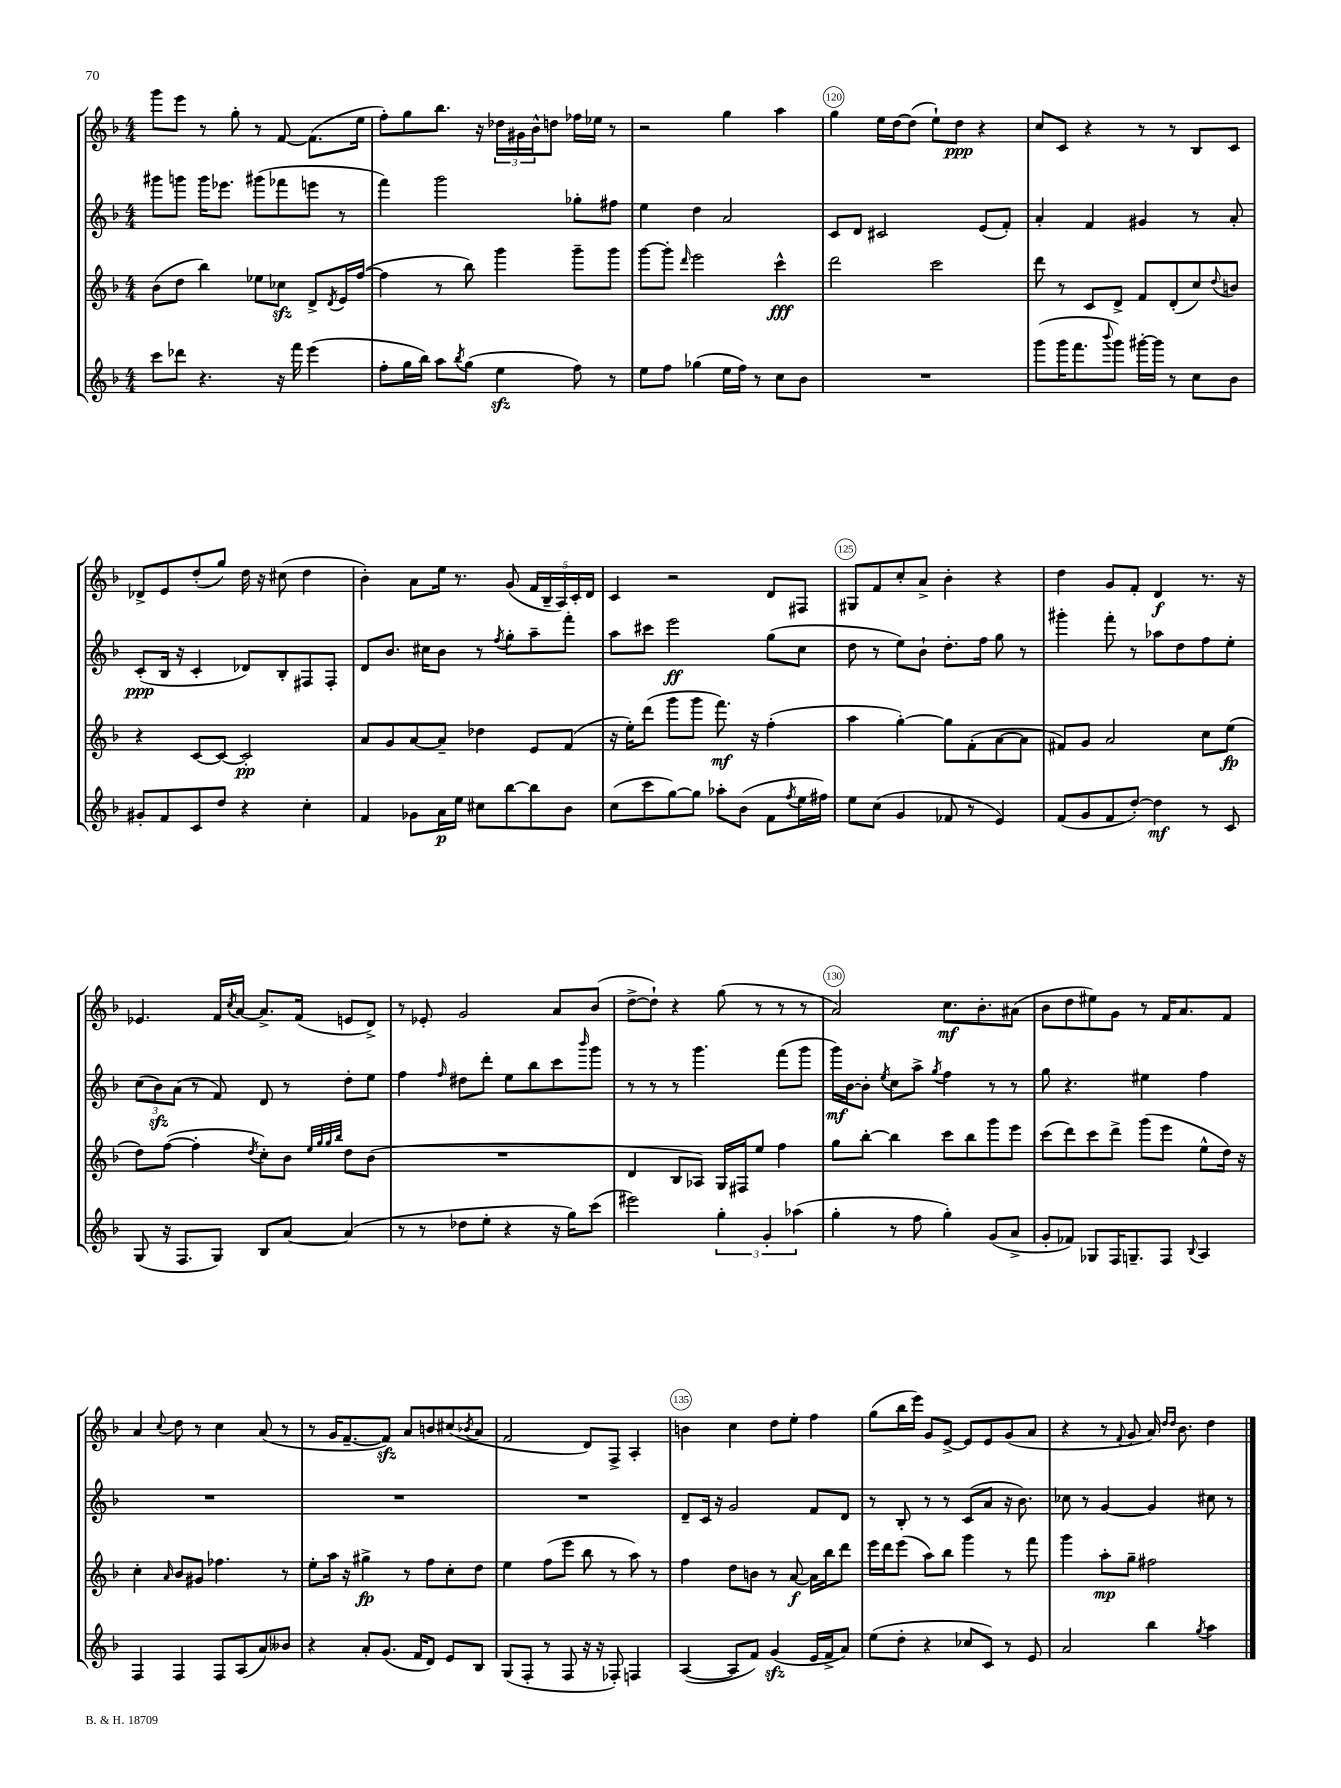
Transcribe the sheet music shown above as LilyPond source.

<<
\new StaffGroup <<
\new Staff = "s0" {
    \clef treble \key f \major \numericTimeSignature \time 4/4
    g'''8 e'''8 r8 g''8-. r8 f'8~ f'8.( e''16 |
    f''8-.) g''8 bes''8. r16 \tuplet 3/2 { des''16 gis'16 bes'16-^ } d''8 fes''16 ees''16 r8 |
    r2 g''4 a''4 |
    g''4 e''16 d''16~ d''8( e''8-!) d''8\ppp r4 |
    c''8 c'8 r4 r8 r8 bes8 c'8 |
    des'8-> e'8 d''8-.( g''8) d''16 r16 cis''8( d''4 |
    bes'4-.) a'8 e''16 r8. g'8( \tuplet 5/4 { f'16 bes16-- a16) c'16-. d'16 } |
    c'4 r2 d'8 fis8 |
    gis8 f'8 c''8-. a'8-> bes'4-. r4 |
    d''4 g'8 f'8-. d'4\f r8. r16 |
    ees'4. f'16 \acciaccatura { c''8 } a'16~ a'8.-> f'16( e'8 d'8->) |
    r8 ees'8-. g'2 a'8 bes'8( |
    d''8~-> d''8-!) r4 g''8( r8 r8 r8 |
    a'2) c''8.\mf bes'8.-. ais'8( |
    bes'8 d''8 eis''8) g'8 r8 f'16 a'8. f'8 |
    a'4 \appoggiatura { c''8 } d''8 r8 c''4 a'8( r8 |
    r8 g'16 f'8.~-- f'8\sfz) a'8 b'8 cis''8( \acciaccatura { bes'8 } a'8 |
    f'2 d'8) f8-> a4-. |
    b'4 c''4 d''8 e''8-. f''4 |
    g''8( bes''16 e'''16) g'8 e'8~-> e'8 e'8 g'8( a'8 |
    r4 r8 \appoggiatura { f'8 } g'8 a'16) \grace { d''16 d''16 } bes'8. d''4 \bar "|." |
}
\new Staff = "s1" {
    \clef treble \key f \major \numericTimeSignature \time 4/4
    gis'''8 g'''8 g'''16 ees'''8. gis'''8( fes'''8 e'''8 r8 |
    f'''4) g'''2 ges''8-. fis''8 |
    e''4 d''4 a'2 |
    c'8 d'8 cis'2 e'8( f'8-.) |
    a'4-. f'4 gis'4 r8 a'8-. |
    c'8-.\ppp( bes16 r16 c'4-. des'8) bes8-. fis8 fis8-. |
    d'8 bes'8. cis''16 bes'8 r8 \acciaccatura { f''8 } g''8-. a''8-- f'''8-. |
    a''8 cis'''8 e'''2\ff g''8( c''8 |
    d''8 r8 e''8) bes'8-! d''8.-. f''16 g''8 r8 |
    gis'''4-. f'''8-. r8 aes''8 d''8 f''8 e''8-. |
    \tuplet 3/2 { c''8( bes'8\sfz) a'8( } r8 f'8) d'8 r8 d''8-. e''8 |
    f''4 \grace { f''16 } dis''8 d'''8-. e''8 bes''8 c'''8 \grace { bes'''16 } g'''8 |
    r8 r8 r8 g'''4. f'''8( g'''8 |
    g'''16\mf) bes'16~ bes'8-. \acciaccatura { e''8 } c''8 a''8-> \acciaccatura { g''8 } f''4 r8 r8 |
    g''8 r4. eis''4 f''4 |
    R1 |
    R1 |
    R1 |
    d'8-- c'16 r16 g'2 f'8 d'8 |
    r8 bes8-. r8 r8 c'8( a'8 r16 bes'8.) |
    ces''8 r8 g'4~ g'4 cis''8 r8 \bar "|." |
}
\new Staff = "s2" {
    \clef treble \key f \major \numericTimeSignature \time 4/4
    bes'8( d''8 bes''4) ees''8 ces''8\sfz d'8-> \acciaccatura { d'8 } e'16 f''16~( |
    f''4 r8 bes''8) g'''4 g'''8-- g'''8 |
    g'''8~ g'''8-. \grace { d'''16 } e'''2 c'''4-^\fff |
    d'''2 c'''2 |
    d'''8 r8 c'8 d'8-> f'8 d'8-.( c''8) \appoggiatura { d''8 } b'8 |
    r4 c'8~ c'8~ c'2-.\pp |
    a'8 g'8 a'8~ a'8-- des''4 e'8 f'8( |
    r16 e''16-.) d'''8( g'''8 g'''8 f'''8.\mf) r16 f''4-.( |
    a''4 g''4~-.) g''8 f'8-.( a'8~ a'8 |
    fis'8) g'8 a'2 c''8 e''8\fp( |
    d''8) f''8~( f''4-. \acciaccatura { d''8 } c''8-.) bes'8 \grace { e''32 g''32 g''32 bes''32 } d''8 bes'8( |
    R1 |
    d'4 bes8 aes8) g16 fis16 e''8 f''4 |
    g''8 bes''8~-. bes''4 c'''8 bes''8 g'''8 e'''8 |
    c'''8( d'''8) c'''8 d'''8-> g'''8( e'''8 e''8-^ d''16) r16 |
    c''4-. \grace { a'16 } bes'8 gis'8 fes''4. r8 |
    e''8-. a''16 r16 gis''4->\fp r8 f''8 c''8-. d''8 |
    e''4 f''8( e'''8 bes''8 r8 a''8) r8 |
    f''4 d''8 b'8 r8 a'8~\f a'16 bes''16 d'''8 |
    e'''16 d'''16 e'''8( a''8) bes''8 g'''4 r8 f'''8 |
    g'''4 a''8-.\mp g''8-- fis''2 \bar "|." |
}
\new Staff = "s3" {
    \clef treble \key f \major \numericTimeSignature \time 4/4
    c'''8 des'''8 r4. r16 f'''16 e'''4( |
    f''8-. g''16 bes''16) a''8 \acciaccatura { bes''8 } g''8( e''4\sfz f''8) r8 |
    e''8 f''8 ges''4( e''16 f''16) r8 c''8 bes'8 |
    R1 |
    g'''8( g'''16 f'''8. \appoggiatura { bes'''8 } g'''8) gis'''16~-. gis'''16 r8 c''8 bes'8 |
    gis'8-. f'8 c'8 d''8 r4 c''4-. |
    f'4 ges'8 a'16\p e''16 cis''8 bes''8~ bes''8 bes'8 |
    c''8( c'''8 g''8~) g''8 aes''8-. bes'8( f'8 \acciaccatura { f''8 } e''16 fis''16) |
    e''8 c''8( g'4 fes'8 r8 e'4) |
    f'8( g'8 f'8 d''8~-.) d''4\mf r8 c'8 |
    g8( r16 f8. g8) bes8 a'8~ a'4( |
    r8 r8 des''8 e''8-. r4 r16 g''16) c'''8( |
    eis'''2) \tuplet 3/2 { g''4-. g'4-. aes''4( } |
    g''4-. r8 f''8 g''4-.) g'8( a'8-> |
    g'8-. fes'8) ges8 f16 g8.-- f8 \appoggiatura { bes8 } a4 |
    f4 f4 f8 a8( a'8) beses'8 |
    r4 a'8-. g'8.( f'16 d'8) e'8 bes8 |
    g8( f8-. r8 f8 r16 r16 fes8-.) f4 |
    a4~( a8 f'8) g'4\sfz( e'16 f'16-> a'8) |
    e''8( d''8-. r4 ces''8 c'8) r8 e'8 |
    a'2 bes''4 \acciaccatura { g''8 } a''4 \bar "|." |
}
>>
>>
\layout { \context { \Score currentBarNumber = #117 \override BarNumber.break-visibility = ##(#f #t #t) barNumberVisibility = #(every-nth-bar-number-visible 5) \override BarNumber.stencil = #(make-stencil-circler 0.1 0.3 ly:text-interface::print) } }
